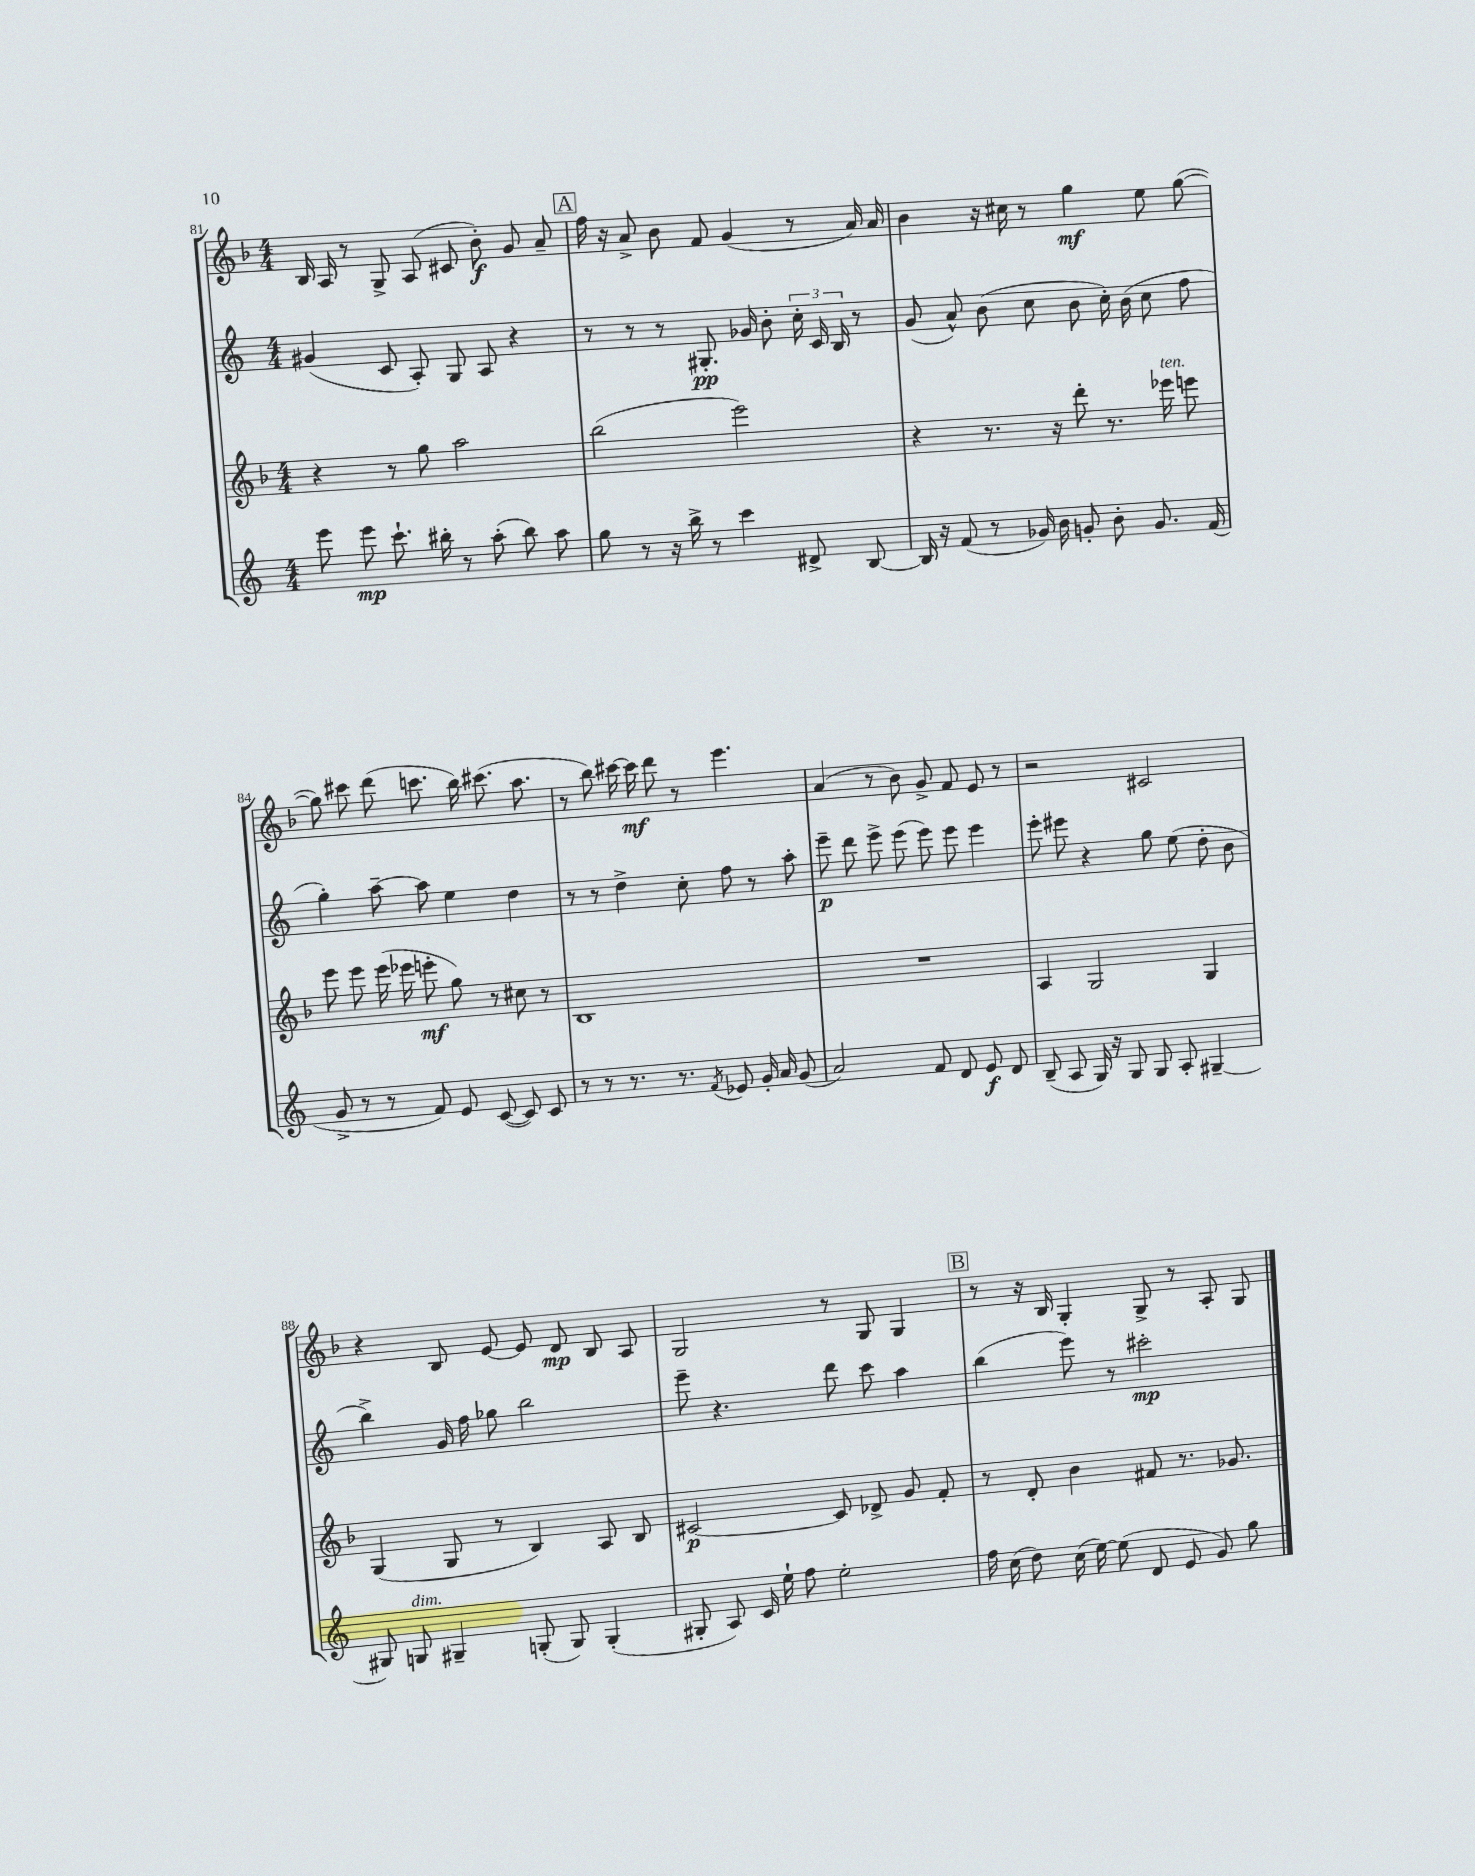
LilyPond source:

<<
\new StaffGroup <<
\new Staff = "s0" {
    \clef treble \key f \major \numericTimeSignature \time 4/4
    \autoBeamOff bes16 a16 r8 g8-> a8( cis'8 bes'8-.\f) g'8 a'8-- |
    \mark \markup { \box "A" } f''16 r16 a'8-> bes'8 f'8 g'4( r8 a'16) a'16 |
    bes'4 r16 cis''16 r8 g''4\mf e''8 g''8~( |
    g''8) cis'''8 d'''8( c'''8. bes''16) cis'''8.( a''8. |
    r8 bes''8) cis'''16~ cis'''16\mf d'''8 r8 e'''4. |
    a'4( r8 bes'8) g'8-> f'8 e'8 r8 |
    r2 cis'2 |
    r4 bes8 e'8~ e'8 d'8\mp bes8 a8 |
    g2 r8 g8 g4 |
    \mark \markup { \box "B" } r8 r16 bes16 g4-. g8-> r8 a8-. g8 \bar "|." |
}
\new Staff = "s1" {
    \clef treble \key c \major \numericTimeSignature \time 4/4
    \autoBeamOff gis'4( c'8 a8-.) g8 a8 r4 |
    \mark \markup { \box "A" } r8 r8 r8 gis8.-.\pp ges'16 b'8-. \tuplet 3/2 { c''16-. c'16 b16 } r8 |
    g'8( a'8-^) b'8( c''8 b'8 c''16-.) b'16( c''8 f''8 |
    g''4-.) a''8~-- a''8 e''4 d''4 |
    r8 r8 d''4-> c''8-. f''8 r8 a''8-. |
    e'''8--\p d'''8 e'''8-> e'''8( e'''8) e'''8 e'''4 |
    e'''8-. eis'''8 r4 g''8 e''8( d''8-. b'8 |
    b''4->) g'16 f''16 ges''8 b''2 |
    e'''8-- r4. d'''8 c'''8 a''4 |
    \mark \markup { \box "B" } b''4( e'''8) r8 cis'''2-.\mp \bar "|." |
}
\new Staff = "s2" {
    \clef treble \key f \major \numericTimeSignature \time 4/4
    \autoBeamOff r4 r8 g''8 a''2 |
    \mark \markup { \box "A" } bes''2( e'''2) |
    r4 r8. r16 d'''8-. r8. ees'''16^\markup { \italic "ten." } e'''8 |
    e'''8 e'''8 e'''16( ees'''16 e'''8-.\mf g''8) r8 cis''8 r8 |
    bes1 |
    R1 |
    a4 g2 g4 |
    g4( g8 r8 bes4) a8 bes8 |
    cis'2~\p cis'8 des'8-> g'8 f'8-. |
    \mark \markup { \box "B" } r8 d'8-. bes'4 fis'8 r8. ges'8. \bar "|." |
}
\new Staff = "s3" {
    \clef treble \key c \major \numericTimeSignature \time 4/4
    \autoBeamOff e'''8 e'''8\mp c'''8.-! bis''16-. r8 a''8-.( bis''8) a''8 |
    \mark \markup { \box "A" } g''8 r8 r16 b''16-> r8 c'''4 dis'8-> b8~ |
    b16 r16 f'8( r8 ges'16) b'16 g'8-. b'8-. g'8. f'16( |
    g'8-> r8 r8 f'8) e'8 c'8~( c'8) c'8 |
    r8 r8 r8. r8. \acciaccatura { f'8 } ees'8 g'16-. a'16 g'8( |
    a'2) f'8 d'8 e'8\f d'8 |
    b8--( a8 g16) r16 g8 g8 a8-. gis4~-- |
    gis8 g8^\markup { \italic "dim." } gis4-- g8-.( g8) g4-.( |
    gis8-. a8) c'16 e''16-! f''8 e''2-. |
    \mark \markup { \box "B" } f''16 c''16( d''8) c''16( e''16~) e''8( d'8 e'8 g'8) g''8 \bar "|." |
}
>>
>>
\layout { \context { \Score currentBarNumber = #81 } }
